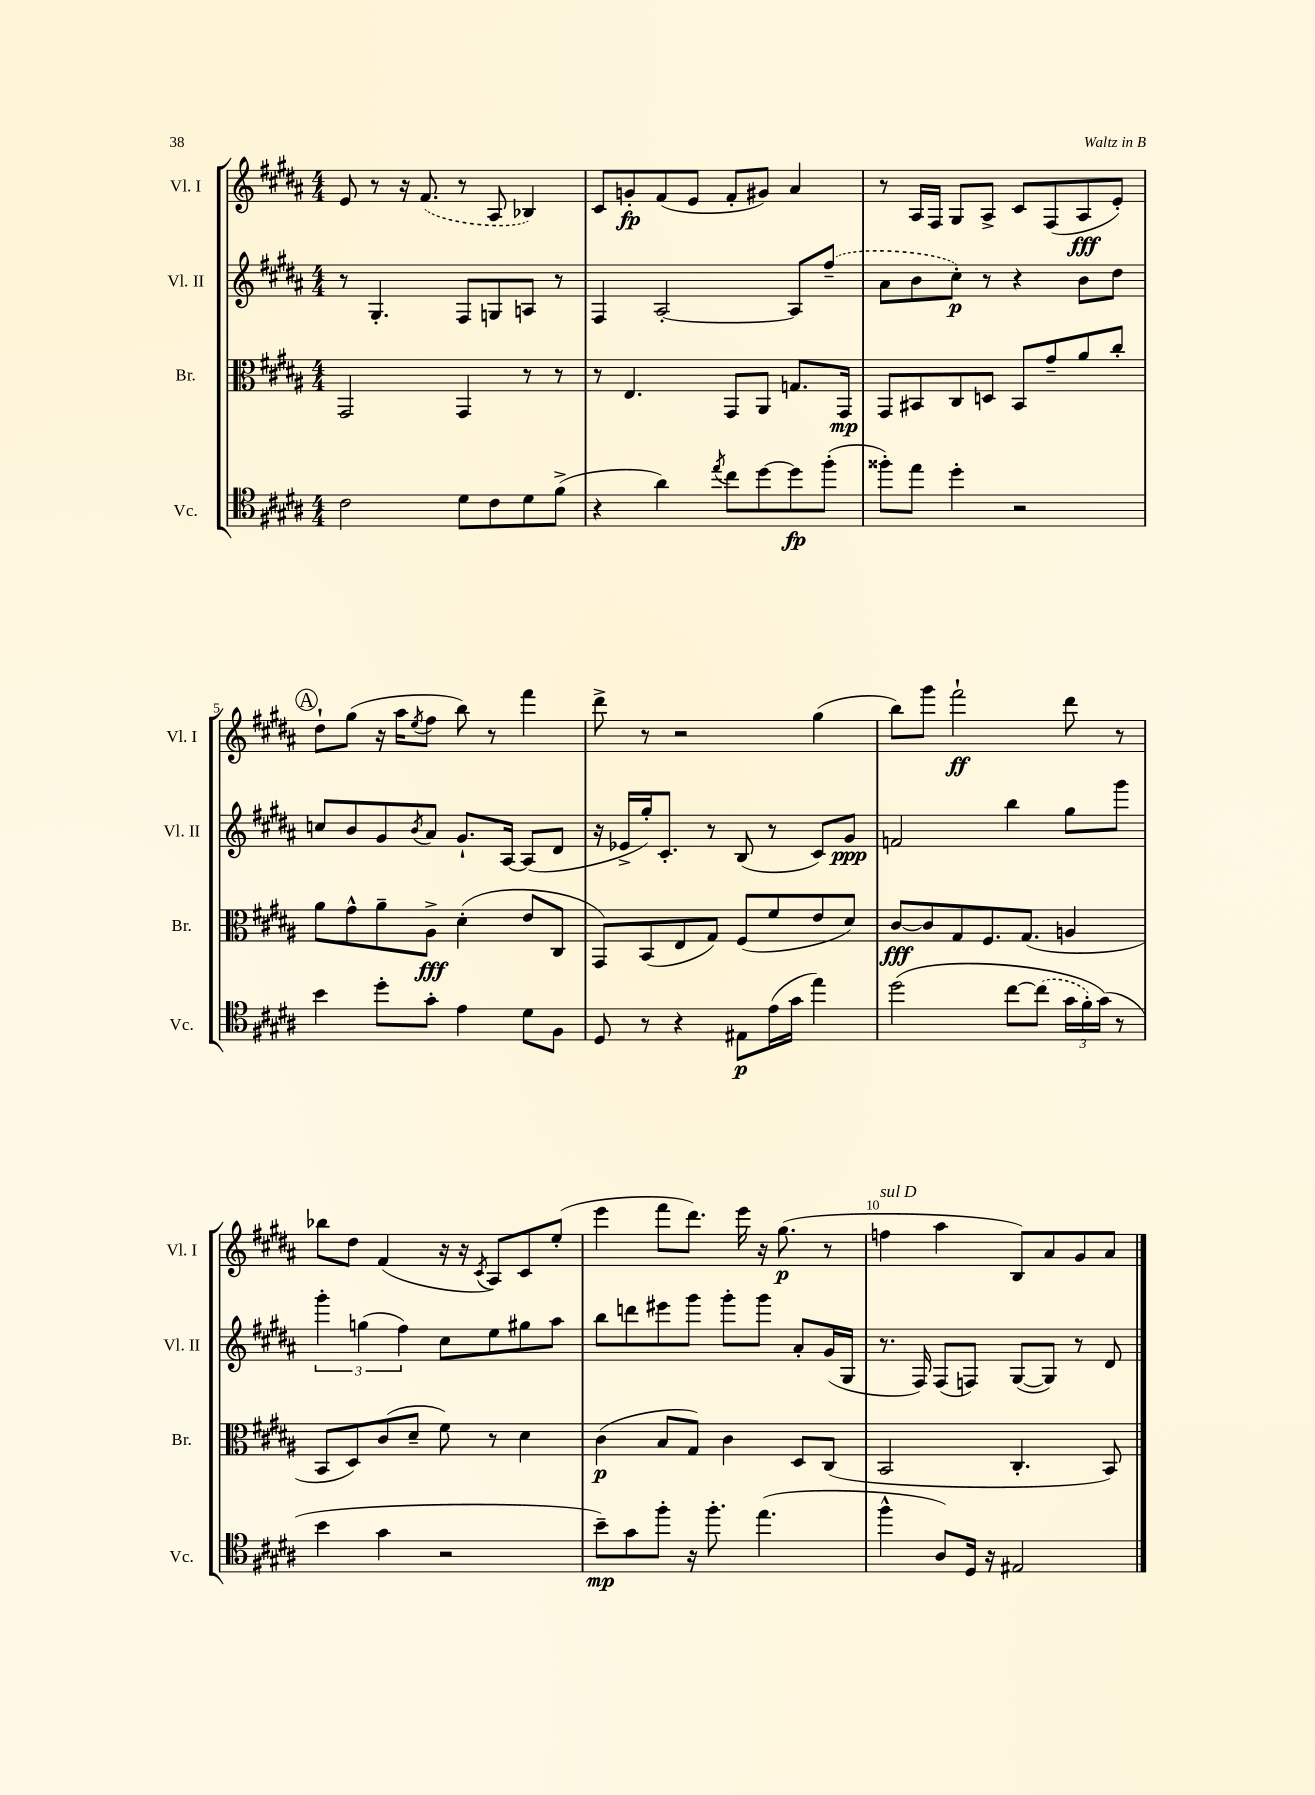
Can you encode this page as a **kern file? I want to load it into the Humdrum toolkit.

**kern	**kern	**kern	**kern
*staff4	*staff3	*staff2	*staff1
*clefC4	*clefC3	*clefG2	*clefG2
*k[f#c#g#d#a#]	*k[f#c#g#d#a#]	*k[f#c#g#d#a#]	*k[f#c#g#d#a#]
*M4/4	*M4/4	*M4/4	*M4/4
2c#	2GG#	8r	8e
.	.	4.G#'	8r
.	.	.	16r
.	.	.	(8.f#
8d#	4GG#	8F#	8r
8c#	.	8G	8A#
8d#	8r	8A	4B-)
(8f#^	8r	8r	.
=	=	=	=
4r	8r	4F#	8c#
.	4.E	.	8g'
4a#)	.	[2A#'	(8f#
.	.	.	8e
8qee	.	.	.
8cc#	8GG#	.	8f#'
[8dd#	8AA#	.	8g#)
8dd#]	8.G	8A#]	4a#
(8ff#'	.	(8ff#~	.
.	16GG#	.	.
=	=	=	=
8ff##')	8GG#	8a#	8r
8ee	8BB#	8b	16A#
.	.	.	16F#
4dd#'	8C#	8cc#')	8G#
.	8D	8r	8A#^
2r	8BB#	4r	8c#
.	8g#~	.	(8F#
.	8a#	8b	8A#
.	8cc#'	8dd#	8e')
=	=	=	=
4b	8a#	8cc	8dd#`
.	8g#^^	8b	(8gg#
8dd#'	8a#~	8g#	16r
.	.	.	16aa#
.	.	8qb	8qee
8g#'	8A#^	8a#	8ff#
4e	(4d#'	8.g#`	8bb)
.	.	.	8r
.	.	[16A#	.
8d#	8e	(8A#]	4fff#
8F#	8C#	8d#	.
=	=	=	=
8D#	8GG#)	16r	8ddd#^
.	.	16e-^	.
8r	(8BB	16gg#')	8r
.	.	8.c#'	.
4r	8E	.	2r
.	8G#)	8r	.
8E#	(8F#	(8B	.
(16e	8f#	8r	.
16g#	.	.	.
4ee)	8e	8c#)	(4gg#
.	8d#)	8g#	.
=	=	=	=
&(2dd#	[8c#	2f	8bb)
.	8c#]	.	8ggg#
.	8G#	.	2fff#`
.	8.F#	.	.
[8cc#	.	4bb	.
.	(8.G#	.	.
(8cc#]	.	.	.
24g#	4A	8gg#	8ddd#
24f#')	.	.	.
(24g#&)	.	.	.
8r	.	8ggg#	8r
=	=	=	=
4b	8BB	6ggg#'	8bb-
.	8D#)	.	8dd#
.	.	(6gg	.
4g#	(8c#	.	(4f#
.	.	6ff#)	.
.	8d#~	.	.
2r	8f#)	8cc#	16r
.	.	.	16r
.	.	.	8qc#
.	8r	8ee	8A#)
.	4d#	8gg#	8c#
.	.	8aa#	(8ee'
=	=	=	=
8b~)	(4c#	8bb	4eee
8g#	.	8ddd	.
8ff#'	8B	8eee#	8fff#
16r	8G#)	8ggg#	8.ddd#)
8.ff#'	.	.	.
.	4c#	8ggg#'	.
.	.	.	16eee
(4.ee	.	8ggg#	16r
.	.	.	(8.gg#
.	8D#	8a#'	.
.	(8C#	(16g#	8r
.	.	16G#	.
=	=	=	=
4ff#^^	2BB	8.r	4ff
.	.	16F#)	.
8A#)	.	(8F#	4aa#
16D#	.	8F)	.
16r	.	.	.
2E#	4.C#'	([8G#	8B)
.	.	8G#])	8a#
.	.	8r	8g#
.	8BB)	8d#	8a#
==	==	==	==
*-	*-	*-	*-
